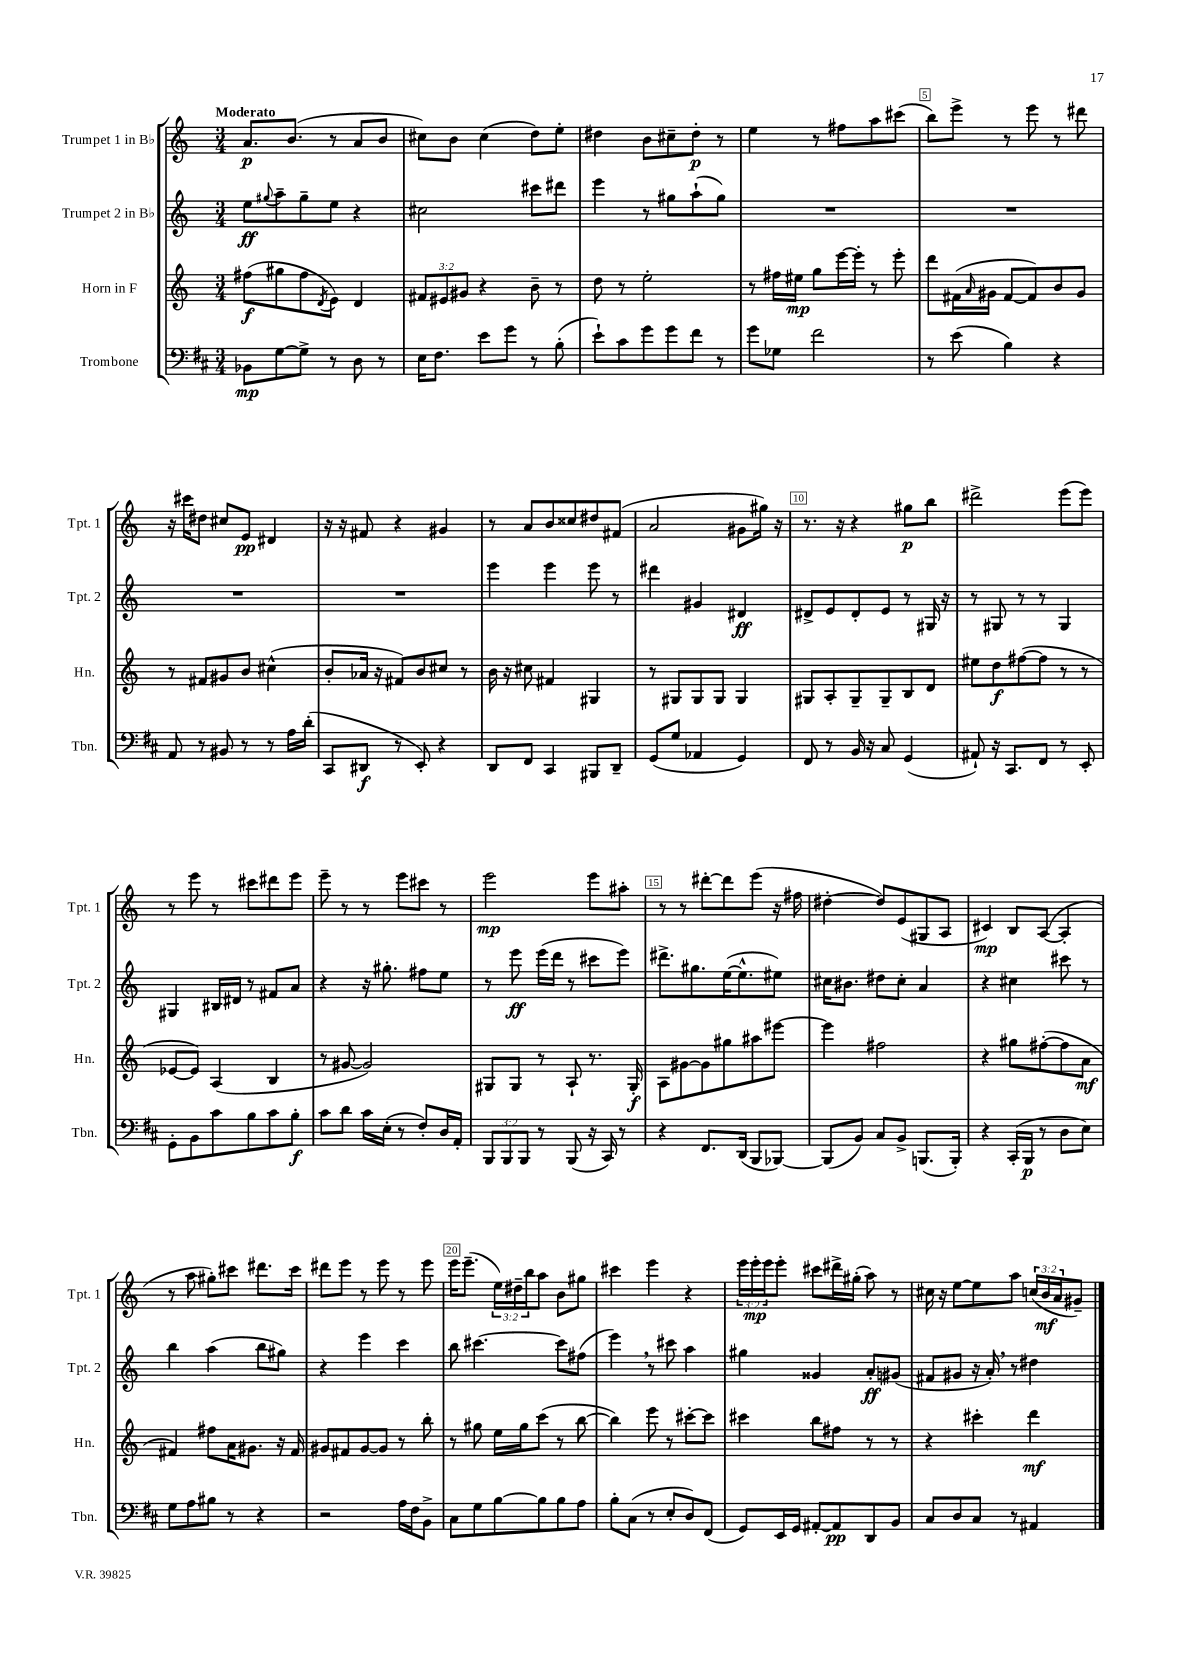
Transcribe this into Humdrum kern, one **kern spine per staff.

**kern	**dynam	**kern	**dynam	**kern	**dynam	**kern	**dynam
*part4	*part4	*part3	*part3	*part2	*part2	*part1	*part1
*staff4	*staff4	*staff3	*staff3	*staff2	*staff2	*staff1	*staff1
*I"Trombone	*	*I"Horn in F	*	*I"Trumpet 2 in B♭	*	*I"Trumpet 1 in B♭	*
*I'Tbn.	*	*I'Hn.	*	*I'Tpt. 2	*	*I'Tpt. 1	*
*clefF4	*	*clefG2	*	*clefG2	*	*clefG2	*
*k[f#c#]	*	*k[]	*	*k[]	*	*k[]	*
*M3/4	*	*M3/4	*	*M3/4	*	*M3/4	*
=1	=1	=1	=1	=1	=1	=1	=1
!	!	!	!	!	!	!LO:TX:a:B:t=Moderato	!
8BB-X\L	mp	(8ff#X\L	f	8ee\L	ff	8.a/L	p
.	.	.	.	8qqgg#X/	.	.	.
[8G\	.	8gg#X\	.	8aa~\	.	.	.
.	.	.	.	.	.	(8.b/J	.
8G^\J]	.	8ff#\	.	8gg#~\	.	.	.
.	.	8qd/	.	.	.	.	.
8r	.	8e\J)	.	8ee\J	.	8r	.
8D\	.	4d/	.	4r	.	8a/L	.
8r	.	.	.	.	.	8b/J	.
=2	=2	=2	=2	=2	=2	=2	=2
16E\KL	.	12f#X/L	.	2cc#X\	.	8cc#X\L)	.
8.F#\J	.	.	.	.	.	.	.
.	.	12e#X/	.	.	.	.	.
.	.	.	.	.	.	8b\J	.
.	.	12g#X/J	.	.	.	.	.
8e\L	.	4r	.	.	.	(4cc#\	.
8g\J	.	.	.	.	.	.	.
8r	.	8b~\	.	8ccc#X\L	.	8dd\L)	.
(8B'\	.	8r	.	8ddd#X\J	.	8ee'\J	.
=3	=3	=3	=3	=3	=3	=3	=3
8e`\L)	.	8dd\	.	4eee\	.	4dd#X\	.
8c#\	.	8r	.	.	.	.	.
8g\	.	2ee'\	.	8r	.	8b\L	.
8g\	.	.	.	8gg#X\L	.	8cc#X~\	.
8f#\J	.	.	.	(8aa`\	.	8dd#'\J	p
8r	.	.	.	8gg#\J)	.	8r	.
=4	=4	=4	=4	=4	=4	=4	=4
8g\L	.	8r	.	2.r	.	4ee\	.
8G-X\J	.	16ff#X\LL	.	.	.	.	.
.	.	16ee#X\JJ	mp	.	.	.	.
2f#\	.	8gg\L	.	.	.	8r	.
.	.	[16eee\L	.	.	.	8ff#X\L	.
.	.	16eee'\JJ]	.	.	.	.	.
.	.	8r	.	.	.	8aa\	.
.	.	8eee'\	.	.	.	(8ccc#X\J	.
=5	=5	=5	=5	=5	=5	=5	=5
8r	.	8ddd\L	.	2.r	.	8bb\L)	.
(8e\	.	(16f#X\L	.	.	.	8eee^\J	.
.	.	16qqa/	.	.	.	.	.
.	.	16g#X\JJ	.	.	.	.	.
4B\)	.	[8f#/L	.	.	.	8r	.
.	.	8f#/])	.	.	.	8eee\	.
4r	.	8b/	.	.	.	8r	.
.	.	8g#/J	.	.	.	8ddd#X\	.
!!LO:LB:g=z
=6	=6	=6	=6	=6	=6	=6	=6
8AA/	.	8r	.	2.r	.	16r	.
.	.	.	.	.	.	16ccc#X\KL	.
8r	.	8f#X/L	.	.	.	8dd#X\J	.
8BB#X/	.	8g#X/	.	.	.	8cc#X/L	.
8r	.	8b/J	.	.	.	8e/J	pp
8r	.	(4cc#X^^\	.	.	.	4d#X/	.
16A\LL	.	.	.	.	.	.	.
(16d'\JJ	.	.	.	.	.	.	.
=7	=7	=7	=7	=7	=7	=7	=7
8CC#/L	.	8b'/L	.	2.r	.	16r	.
.	.	.	.	.	.	16r	.
8DD#X/J	f	16a-X/Jk	.	.	.	8f#X/	.
.	.	16r	.	.	.	.	.
8r	.	8f#X/L)	.	.	.	4r	.
8EE'/)	.	8b/	.	.	.	.	.
4r	.	8cc#X/J	.	.	.	4g#X/	.
.	.	8r	.	.	.	.	.
=8	=8	=8	=8	=8	=8	=8	=8
8DD/L	.	16b\	.	4eee\	.	8r	.
.	.	16r	.	.	.	.	.
8FF#/J	.	8cc#X\	.	.	.	8a/L	.
4CC#/	.	4f#X/	.	4eee\	.	8b/	.
.	.	.	.	.	.	8cc##X/	.
8BBB#X/L	.	4G#X/	.	8eee\	.	8dd#X/	.
8DD~/J	.	.	.	8r	.	(8f#X/J	.
=9	=9	=9	=9	=9	=9	=9	=9
(8GG/L	.	8r	.	4ddd#X\	.	2a/	.
8G/J	.	8G#X/L	.	.	.	.	.
4AA-X/	.	8G#/	.	4g#X/	.	.	.
.	.	8G#/J	.	.	.	.	.
4GG/)	.	4G#/	.	4d#X/	ff	8g#X\L	.
.	.	.	.	.	.	16gg#X\Jk)	.
.	.	.	.	.	.	16r	.
=10	=10	=10	=10	=10	=10	=10	=10
8FF#/	.	8G#X/L	.	8d#X^/L	.	8.r	.
8r	.	8A'/	.	8e/	.	.	.
.	.	.	.	.	.	16r	.
16BB/	.	8G#~/	.	8d#'/	.	4r	.
16r	.	.	.	.	.	.	.
8C#/	.	8G#~/	.	8e/J	.	.	.
(4GG/	.	8B/	.	8r	.	8gg#X\L	p
.	.	8d/J	.	16G#X/	.	8bb\J	.
.	.	.	.	16r	.	.	.
=11	=11	=11	=11	=11	=11	=11	=11
8AA#X`/)	.	8ee#X\L	.	8r	.	2ddd#X^\	.
16r	.	8dd\	f	8G#X/	.	.	.
8.CC#/L	.	.	.	.	.	.	.
.	.	([8ff#X\	.	8r	.	.	.
8FF#/J	.	8ff#\J]	.	8r	.	.	.
8r	.	8r	.	4G#/	.	(8eee\L	.
8EE'/	.	8r	.	.	.	8eee\J)	.
!!LO:LB:g=z
=12	=12	=12	=12	=12	=12	=12	=12
8GG'\L	.	[8e-X/L	.	4G#X/	.	8r	.
8BB\	.	8e-/J])	.	.	.	8eee\	.
8c#\	.	(4A/	.	16B#X/LL	.	8r	.
.	.	.	.	16d#X/JJ	.	.	.
8B\	.	.	.	8r	.	8ccc#X\L	.
8c#\	.	4B/	.	8f#X/L	.	8ddd#X\	.
8B'\J	f	.	.	8a/J	.	8eee\J	.
=13	=13	=13	=13	=13	=13	=13	=13
8c#\L	.	8r	.	4r	.	8eee~\	.
8d\J	.	[8g#X/	.	.	.	8r	.
16c#\LL	.	2g#/])	.	16r	.	8r	.
(16E'\JJ	.	.	.	8.gg#X'\	.	.	.
8r	.	.	.	.	.	8eee\L	.
8F#'/L)	.	.	.	8ff#X\L	.	8ccc#X\J	.
16D/L	.	.	.	8ee\J	.	8r	.
16AA'/JJ	.	.	.	.	.	.	.
=14	=14	=14	=14	=14	=14	=14	=14
12BBB/L	.	8G#X/L	.	8r	.	2eee\	mp
12BBB/	.	.	.	.	.	.	.
.	.	8G#/J	.	8eee\	ff	.	.
12BBB/J	.	.	.	.	.	.	.
8r	.	8r	.	(16eee\LL	.	.	.
.	.	.	.	16ddd\JJ	.	.	.
(8BBB/	.	8A`/	.	8r	.	.	.
16r	.	8.r	.	8ccc#X\L	.	8eee\L	.
16CC#/)	.	.	.	.	.	.	.
8r	.	.	.	8eee\J)	.	8aa#X'\J	.
.	.	16G#'/	f	.	.	.	.
=15	=15	=15	=15	=15	=15	=15	=15
4r	.	8A\L	.	8.ddd#X^\L	.	8r	.
.	.	[8g#X\	.	.	.	8r	.
.	.	.	.	8.gg#X\	.	.	.
8.FF#/L	.	8g#\]	.	.	.	[8ddd#X'\L	.
.	.	8gg#X\	.	([16ee\K	.	8ddd#\]	.
(16DD/Jk	.	.	.	8.ee^^\]	.	.	.
8BBB/L	.	8aa#X\	.	.	.	(8eee\J	.
[8BBB-X/J)	.	[8eee#X\J	.	8ee#X\J)	.	16r	.
.	.	.	.	.	.	16ff#X\	.
=16	=16	=16	=16	=16	=16	=16	=16
(8BBB-/L]	.	4eee#\]	.	16cc#X\KL	.	[4dd#X'\	.
.	.	.	.	8.b#X\J	.	.	.
8BB/J)	.	.	.	.	.	.	.
8C#/L	.	2ff#X\	.	8dd#X\L	.	8dd#/L])	.
8BB^/J	.	.	.	8cc#'\J	.	(8e/	.
(8.BBBn/L	.	.	.	4a/	.	8G#X/	.
.	.	.	.	.	.	8A/J	.
16BBB'/Jk)	.	.	.	.	.	.	.
=17	=17	=17	=17	=17	=17	=17	=17
4r	.	4r	.	4r	.	4c#X/)	mp
(16CC#'/LL	.	8gg#X\L	.	4cc#X\	.	8B/L	.
16BBB/JJ	p	.	.	.	.	.	.
8r	.	([8ff#X'\	.	.	.	([8A/J	.
8D\L	.	8ff#\]	.	8ccc#X\	.	4A'/]	.
8E\J)	.	8a\J	mf	8r	.	.	.
!!LO:LB:g=z
=18	=18	=18	=18	=18	=18	=18	=18
8G\L	.	4f#X/)	.	4bb\	.	8r	.
8A\	.	.	.	.	.	8aa\	.
8B#X\J	.	8ff#X\L	.	(4aa\	.	8gg#X'\L)	.
8r	.	16a\K	.	.	.	8ccc#X\J	.
.	.	8.g#X\J	.	.	.	.	.
4r	.	.	.	8bb\L	.	8.ddd#X\L	.
.	.	16r	.	8gg#X\J)	.	.	.
.	.	16f#/	.	.	.	16ccc#\Jk	.
=19	=19	=19	=19	=19	=19	=19	=19
2r	.	8g#X/L	.	4r	.	8ddd#X\L	.
.	.	8f#X/	.	.	.	8eee\J	.
.	.	[8g#/	.	4eee\	.	8r	.
.	.	8g#/J]	.	.	.	8eee\	.
16A\LL	.	8r	.	4ccc\	.	8r	.
16F#\J	.	.	.	.	.	.	.
8BB^\J	.	8bb'\	.	.	.	8eee\	.
=20	=20	=20	=20	=20	=20	=20	=20
8C#\L	.	8r	.	8bb\	.	16eee\KL	.
.	.	.	.	.	.	(8.eee~\J	.
8G\	.	8gg#X\	.	[4.ccc#X\	.	.	.
[8B\	.	16ee\LL	.	.	.	24ee\LL)	.
.	.	.	.	.	.	24dd#X~\	.
.	.	16gg#\J	.	.	.	.	.
.	.	.	.	.	.	24bb\J	.
8B\]	.	(8ccc\J	.	.	.	8aa\J	.
8B\	.	8r	.	8ccc#\L]	.	8b\L	.
8A\J	.	[8bb\	.	(8ff#X\J	.	8gg#X\J	.
=21	=21	=21	=21	=21	=21	=21	=21
8B'\L	.	4bb\])	.	4eee,\)	.	4ccc#X\	.
(8C#\J	.	.	.	.	.	.	.
8r	.	8eee\	.	8r	.	4eee\	.
8E'/L	.	8r	.	8ccc#X\	.	.	.
8D/)	.	[8ccc#X'\L	.	4aa\	.	4r	.
(8FF#/J	.	8ccc#\J]	.	.	.	.	.
=22	=22	=22	=22	=22	=22	=22	=22
8GG/L)	.	4ccc#X\	.	4gg#X\	.	24eee\LL	.
.	.	.	.	.	.	24eee'\	mp
.	.	.	.	.	.	24eee\J	.
16EE/L	.	.	.	.	.	8eee'\J	.
16GG/JJ	.	.	.	.	.	.	.
[8AA#X'/L	.	8bb\L	.	4g##X/	.	8ccc#X\L	.
8AA#/]	pp	8ff#X\J	.	.	.	16ddd#X^\L	.
.	.	.	.	.	.	(16gg#X'\JJ	.
8DD/	.	8r	.	8a'/L	ff	8aa\)	.
8BB/J	.	8r	.	(8g#X/J	.	8r	.
=23	=23	=23	=23	=23	=23	=23	=23
8C#/L	.	4r	.	8f#X/L	.	16cc#X\	.
.	.	.	.	.	.	16r	.
8D/	.	.	.	8g#X/J	.	[8ee\L	.
8C#/J	.	4ccc#X'\	.	16r	.	8ee\]	.
.	.	.	.	16a',/)	.	.	.
8r	.	.	.	8r	.	8aa\J	.
4AA#X/	.	4ddd\	mf	4dd#X\	.	(24ccn/LL	.
.	.	.	.	.	.	24b/	mf
.	.	.	.	.	.	24a/J	.
.	.	.	.	.	.	8g#X~/J)	.
==	==	==	==	==	==	==	==
*-	*-	*-	*-	*-	*-	*-	*-
